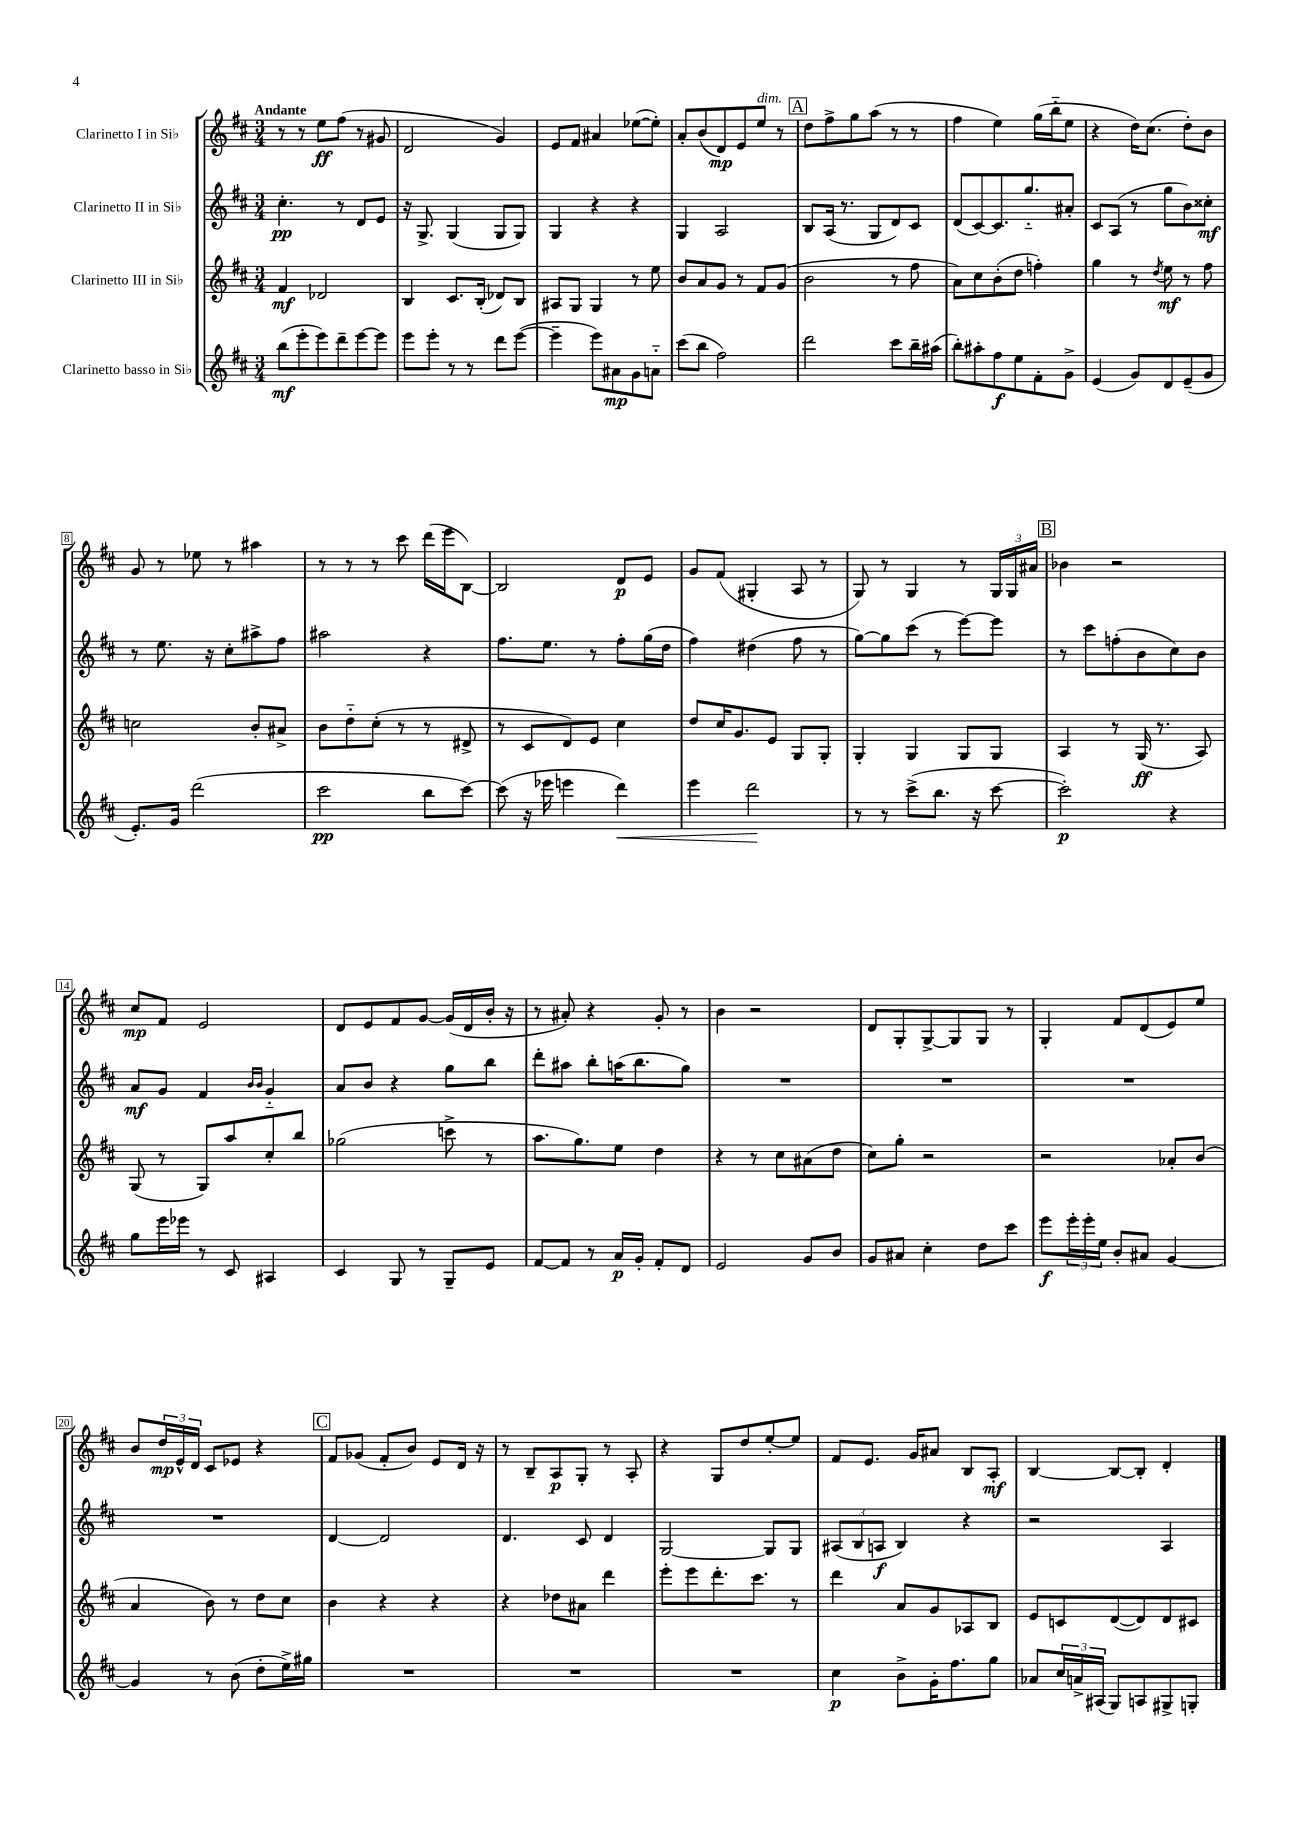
<<
\new StaffGroup <<
\new Staff = "s0" \with { instrumentName = "Clarinetto I in Sib" } {
    \clef treble \key d \major \numericTimeSignature \time 3/4 \tempo "Andante"
    r8 r8 e''8\ff fis''8( r8 gis'8 |
    d'2 g'4) |
    e'8 fis'8 ais'4 ees''8~( ees''8-.) |
    a'8-. b'8( d'8\mp) e'8 e''8^\markup { \italic "dim." } r8 |
    \mark \markup { \box "A" } d''8 fis''8-> g''8 a''8( r8 r8 |
    fis''4 e''4) g''16( b''16-_ e''8 |
    r4 d''16) cis''8.( d''8-.) b'8 |
    g'8 r8 ees''8 r8 ais''4 |
    r8 r8 r8 cis'''8 d'''16( e'''16 b8~) |
    b2 d'8\p e'8 |
    g'8 fis'8( gis4-. a8 r8 |
    g8) r8 g4 r8 \tuplet 3/2 { g16 g16 ais'16 } |
    \mark \markup { \box "B" } bes'4 r2 |
    cis''8\mp fis'8 e'2 |
    d'8 e'8 fis'8 g'8~ g'16( d'16 b'16-. r16 |
    r8 ais'8-.) r4 g'8-. r8 |
    b'4 r2 |
    d'8 g8-. g8~-> g8 g8 r8 |
    g4-. fis'8 d'8( e'8) e''8 |
    b'8 \tuplet 3/2 { d''16\mp e'16-^ d'16 } cis'8 ees'8 r4 |
    \mark \markup { \box "C" } fis'8 ges'8( fis'8-. b'8) e'8 d'16 r16 |
    r8 b8-- a8\p g8-. r8 a8-. |
    r4 g8 d''8 e''8~-. e''8 |
    fis'8 e'8. g'16 ais'8 b8 a8-.\mf |
    b4~ b8~ b8-. d'4-. \bar "|." |
}
\new Staff = "s1" \with { instrumentName = "Clarinetto II in Sib" } {
    \clef treble \key d \major \numericTimeSignature \time 3/4
    cis''4.-.\pp r8 d'8 e'8 |
    r16 g8.-> g4( g8 g8) |
    g4 r4 r4 |
    g4 a2 |
    \mark \markup { \box "A" } b8 a16( r8. g8 d'8) cis'8 |
    d'8( cis'8~) cis'8. g''8.-_ ais'8-. |
    cis'8 a8( r8 g''8 b'8) cisis''8-.\mf |
    r8 e''8. r16 cis''8-. ais''8-> fis''8 |
    ais''2 r4 |
    fis''8. e''8. r8 fis''8-. g''16( d''16 |
    fis''4) dis''4( fis''8 r8 |
    g''8~) g''8 cis'''8( r8 e'''8~) e'''8 |
    \mark \markup { \box "B" } r8 cis'''8 f''8-.( b'8 cis''8) b'8 |
    a'8\mf g'8 fis'4 \grace { b'16 b'16 } g'4-_ |
    a'8 b'8 r4 g''8 b''8 |
    d'''8-. ais''8 b''8-. a''16( b''8. g''8) |
    R2. |
    R2. |
    R2. |
    R2. |
    \mark \markup { \box "C" } d'4~ d'2 |
    d'4. cis'8 d'4 |
    g2~ g8 g8 |
    \tuplet 3/2 { ais8( b8 a8\f } b4) r4 |
    r2 a4 \bar "|." |
}
\new Staff = "s2" \with { instrumentName = "Clarinetto III in Sib" } {
    \clef treble \key d \major \numericTimeSignature \time 3/4
    fis'4\mf des'2 |
    b4 cis'8. b16-.( des'8) b8 |
    ais8 g8 g4 r8 e''8 |
    b'8 a'8 g'8 r8 fis'8 g'8( |
    \mark \markup { \box "A" } b'2 r8 fis''8 |
    a'8) cis''8 b'8-.( d''8 f''4-.) |
    g''4 r8 \acciaccatura { d''8 } e''8\mf r8 fis''8 |
    c''2 b'8-. ais'8-> |
    b'8 d''8-_ cis''8-.( r8 r8 dis'8-> |
    r8 cis'8 d'8) e'8 cis''4 |
    d''8 cis''16 g'8. e'8 g8 g8-. |
    g4-. g4 g8 g8 |
    \mark \markup { \box "B" } a4 r8 g16\ff( r8. a8) |
    g8( r8 g8) a''8 cis''8-. b''8 |
    ges''2( c'''8-> r8 |
    a''8. g''8.) e''8 d''4 |
    r4 r8 cis''8 ais'8( d''8 |
    cis''8) g''8-. r2 |
    r2 aes'8-. b'8( |
    a'4 b'8) r8 d''8 cis''8 |
    \mark \markup { \box "C" } b'4 r4 r4 |
    r4 des''8 ais'8 d'''4 |
    e'''8-. e'''8 d'''8.-. cis'''8. r8 |
    d'''4 a'8 g'8 aes8 b8 |
    e'8 c'8 d'8~( d'8) d'8 cis'8 \bar "|." |
}
\new Staff = "s3" \with { instrumentName = "Clarinetto basso in Sib" } {
    \clef treble \key d \major \numericTimeSignature \time 3/4
    b''8\mf( e'''8-. e'''8) d'''8-- e'''8~ e'''8 |
    e'''8 e'''8-. r8 r8 d'''8 e'''8~( |
    e'''4-- e'''8) ais'8\mp g'8 a'8-_ |
    cis'''8( b''8 fis''2) |
    \mark \markup { \box "A" } d'''2 cis'''8 b''16-- ais''16( |
    b''8-.) ais''8-. fis''8\f e''8 fis'8-. g'8-> |
    e'4( g'8) d'8 e'8--( g'8 |
    e'8.-.) g'16 d'''2( |
    cis'''2\pp b''8 cis'''8~) |
    cis'''8( r16 ees'''16 e'''4 d'''4\<) |
    e'''4 d'''2\! |
    r8 r8 cis'''8->( b''8. r16 cis'''8~ |
    \mark \markup { \box "B" } cis'''2-.\p) r4 |
    g''8 e'''16 ees'''16 r8 cis'8 ais4 |
    cis'4 g8 r8 g8-- e'8 |
    fis'8~ fis'8 r8 a'16\p g'16-. fis'8-. d'8 |
    e'2 g'8 b'8 |
    g'8 ais'8 cis''4-. d''8 cis'''8 |
    e'''8\f \tuplet 3/2 { e'''16-. e'''16-. e''16 } b'8-. ais'8 g'4~ |
    g'4 r8 b'8( d''8-. e''16->) gis''16 |
    \mark \markup { \box "C" } R2. |
    R2. |
    R2. |
    cis''4\p b'8-> g'16-. fis''8. g''8 |
    aes'8 \tuplet 3/2 { cis''16 a'16-> ais16( } g8) a8 gis8-> g8-. \bar "|." |
}
>>
>>
\layout { \context { \Score \override BarNumber.stencil = #(make-stencil-boxer 0.1 0.3 ly:text-interface::print) } }
